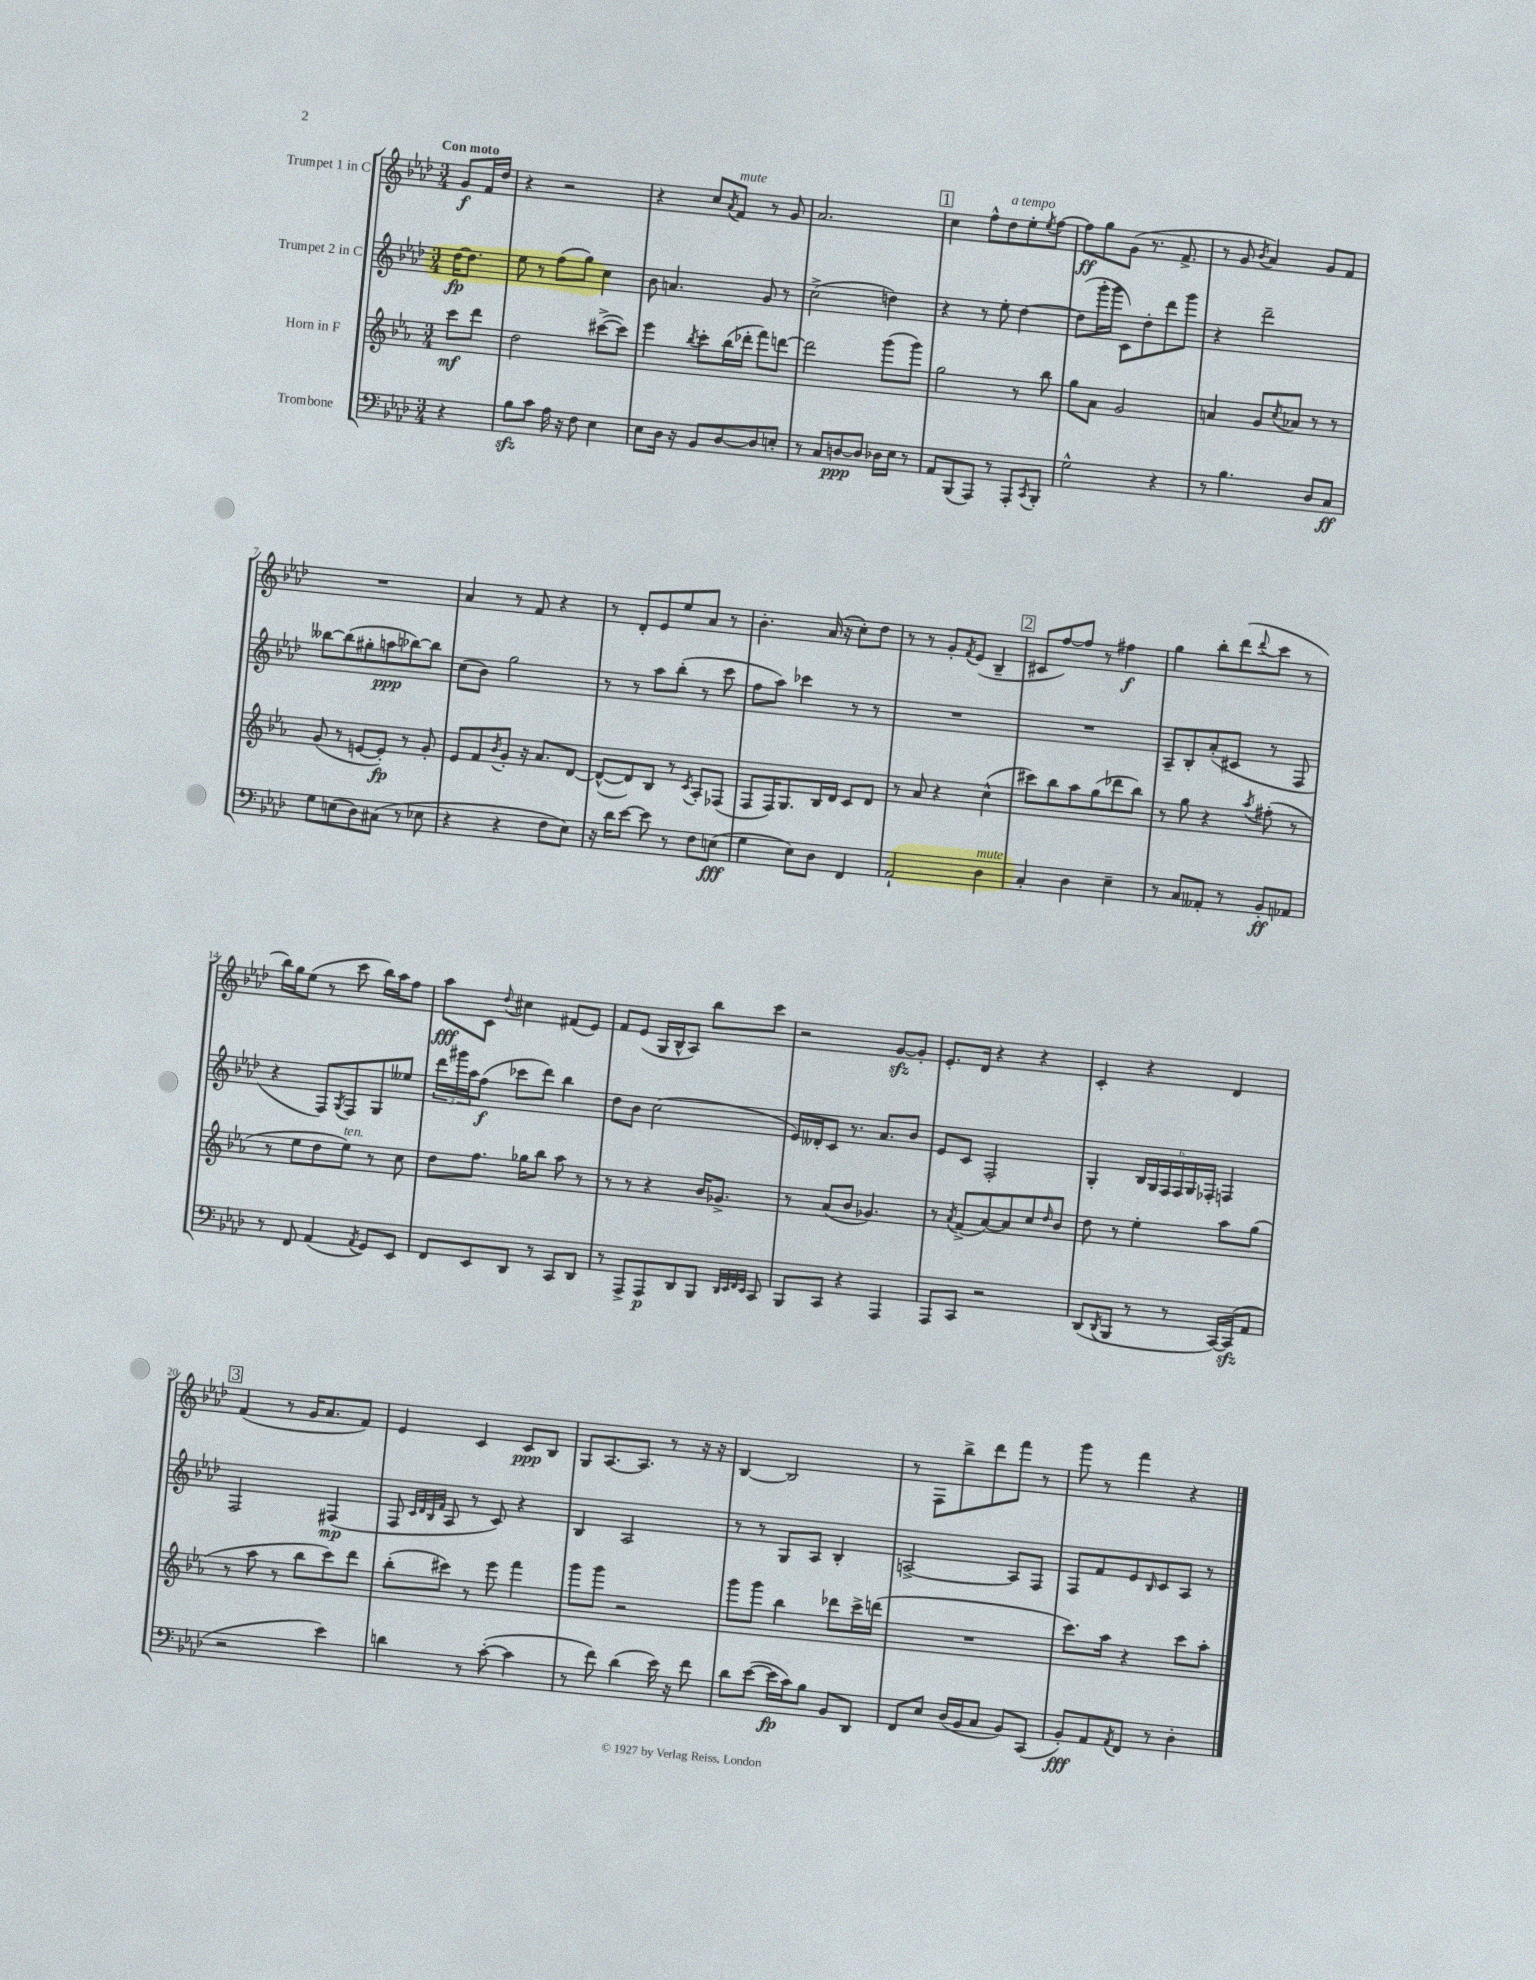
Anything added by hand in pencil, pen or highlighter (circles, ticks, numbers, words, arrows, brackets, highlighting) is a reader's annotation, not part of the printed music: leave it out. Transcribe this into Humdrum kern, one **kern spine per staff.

**kern	**kern	**kern	**kern
*staff4	*staff3	*staff2	*staff1
*clefF4	*clefG2	*clefG2	*clefG2
*k[b-e-a-d-]	*k[b-e-a-]	*k[b-e-a-d-]	*k[b-e-a-d-]
*M3/4	*M3/4	*M3/4	*M3/4
4r	8ccc	[16dd-	8g
.	.	8.dd-]	.
.	8ddd	.	16f
.	.	.	16dd-
=	=	=	=
8B-	2dd	8ee-	4r
8c	.	8r	.
16A-	.	(8ff	2r
16r	.	.	.
8F	.	8gg)	.
4E-	([8ccc#^	4cc	.
.	8ccc#])	.	.
=	=	=	=
8E-	4eee-	8b-	4r
16D-	.	4.a	.
16r	.	.	.
.	8qbb-	.	.
8BB-	8ccc'	.	8cc
.	.	.	8qa-
[8D-	(16bb-	.	8f
.	16ddd-'	.	.
8D-]	8fff)	8g	8r
8E'	[8ddd	8r	8g
=	=	=	=
8r	2ddd]	(2cc^	2.a-
8C	.	.	.
[8D	.	.	.
8D]	.	.	.
16D-	(8ggg	4dd)	.
16E-	.	.	.
8r	8ggg)	.	.
=	=	=	=
8AA-	2gg	4r	4cc
(8BBB-	.	.	.
8AAA-)	.	8r	8ff^^
8r	.	8ee-'	8dd-
8AAA-'	8r	[4dd-	8ee-'
8qCC	.	.	8qee-
8BBB-'	8bb-	.	[8ff
=	=	=	=
2G^^	8gg	(8dd-]	8ff]
.	8a-	16ggg'	8gg
.	.	16ggg	.
.	2g	8c)	(8g
.	.	8dd-'	8.r
4r	.	8ddd-	.
.	.	.	8.f^
.	.	8ggg	.
=	=	=	=
8r	4a	4r	8r
4.B-	.	.	8g
.	.	.	8qb-
.	8g	2ddd-~	4a-)
.	8qcc	.	.
.	8a-	.	.
8D-	8r	.	8g
8C	8r	.	8f
=	=	=	=
8G	(8g	[8bb--	2.r
(8E	8r	(8bb--]	.
8D-)	[8e	8gg#'	.
(8C#	8e'])	8aa	.
8r	8r	[8bb-)	.
8E-	8g'	8bb-]	.
=	=	=	=
4r	8e-	(8cc	4a-
.	8f	8b-)	.
.	8qb-	.	.
4r	8g'	2gg	8r
.	16r	.	8f
.	8.a-	.	.
8F	.	.	4r
8E-)	[8d	.	.
=	=	=	=
16r	(8d^^_	8r	8r
16d-	.	.	.
[8e-	8d])	8r	8d-'
8e-]	8B-	8aa-	8e-
8r	8r	(8bb-'	8ee-
.	8qc	.	.
8F	8A-'	8r	8a-
(8E	(8F-	8ccc	8r
=	=	=	=
4G	8F	8ff	4.b-'
.	16F)	8aa-)	.
.	8.G	.	.
8E-)	.	4ccc-	.
8D-	16B-	.	(16a-
.	16d	.	16r
4FF	8c	8r	8cc')
.	8d	8r	8dd-
=	=	=	=
2AA-`	8r	2.r	8r
.	8a-	.	8r
.	4r	.	8g'
.	.	.	8qf
.	.	.	(8e-
4D-	(4cc^^	.	4B-~
=	=	=	=
4C'	8ccc#)	2.r	8c#
.	8bb-	.	[8ff)
4D-	8aa-	.	8ff]
.	(8gg	.	8r
4E-~	8ddd-	.	4ff#
.	8bb-)	.	.
=	=	=	=
8r	8r	8A-~	4gg
8C	8gg	8B-'	.
8AA--'	4r	(8a-'	8bb-'
8r	.	8c#	(8ddd-
.	8qaa-	.	8qqddd-
8BB-'	(8ff#'	8r	8ccc
8AA-	8r	8F	8r
=	=	=	=
8r	8r	4r	16bb-)
.	.	.	16gg
8FF	8ee-	.	(8ee-
(4AA-	8dd	8F)	8r
.	.	8qG	.
.	8ee-)	8F	8ccc
8qAA-	.	.	.
8GG)	8r	8G	16bb-)
.	.	.	16aa-
8EE-	8cc	8ee--	8ff
=	=	=	=
8FF	8dd	24ddd-	8aa-
.	.	24ggg#	.
.	.	24aa-	.
8EE-	8.ff	(8ff	8c
.	.	.	8qqdd-
8DD-	.	8ccc-	4cc#
.	16gg-	.	.
8r	8bb-	8ddd-)	.
8CC	8aa-	4bb-	(8f#
8DD-	8r	.	8e-)
=	=	=	=
8r	8r	8dd-	8f
8AAA-^	8r	8b-	(8e-
8AAA-	4r	(2cc	16G
.	.	.	16B-^^
8DD-	.	.	8A-)
8BBB-	16b-	.	8bb-
.	8.g-^	.	.
32qqDD-	.	.	.
32qqEE-	.	.	.
32qqFF	.	.	.
32qqEE-	.	.	.
8CC	.	.	8ccc
=	=	=	=
8BBB-	8r	16e-)	2r
.	.	16d--'	.
8CC	(8a-	8c	.
4r	8b-	8.r	.
.	4.g-)	.	.
.	.	8.a-	.
4AAA-	.	.	[8g
.	.	8b-	8g']
=	=	=	=
8AAA-	8r	8e-	8.e-'
.	8qa-	.	.
8CC	(8f^	8c	.
.	.	.	16d-
2r	[8a-)	2F'	4r
.	8a-]	.	.
.	8cc	.	4r
.	16qqdd	.	.
.	8b-	.	.
=	=	=	=
(8DD-	8dd	4G'	4c'
8qDD-	.	.	.
8BBB-	8r	.	.
8r	4ee-'	24B-	4r
.	.	24G	.
.	.	24F	.
8r	.	24F	.
.	.	24G	.
.	.	24F-'	.
[16CC)	8aa-	4F	4d-
(16CC]	.	.	.
8AA-	(8gg	.	.
=	=	=	=
2r	8r	2F	(4f
.	8aa-	.	.
.	8r	.	8r
.	8bb-	.	16g
.	.	.	8.a-
4e-)	8ccc)	(4F#	.
.	8ddd	.	8f)
=	=	=	=
4d	(8bb-'	8F	4e-
.	.	32qqc	.
.	.	32qqd-	.
.	.	32qqB-	.
.	.	32qqf	.
.	8ccc#)	8A-	.
8r	8r	8r	4c
([8c'	8eee-	8c)	.
4c]	4fff	4r	8c
.	.	.	8B-
=	=	=	=
8r	8ggg	4B-	8G
8f)	8ggg	.	[8.A-
(4d-	2r	2A-	.
.	.	.	8.A-]
16e-)	.	.	8r
16r	.	.	.
8f	.	.	16r
.	.	.	16r
=	=	=	=
8d-	8ggg	8r	[4B-
([8e-	8ggg	8r	.
16e-]	4bb-	8G	2B-]
16c)	.	.	.
8B-	.	8A-	.
8BB-	8ddd-	4B-'	.
8DD-	16ccc^	.	.
.	(16ddd	.	.
=	=	=	=
8FF	2.r	[2A^	8r
8E-	.	.	8F
(16D-	.	.	8bb-^
16BB-	.	.	.
8C	.	.	8ddd-
8BB-)	.	8A]	8fff
(8CC	.	8F	8r
=	=	=	=
8BB-')	8.ccc)	8F	8ggg
8AA-	.	8f	8r
.	16aa-	.	.
8qAA-	.	.	.
8FF	4r	8e-	4fff
.	.	16qqB-	.
8r	.	8c	.
4D-'	8ccc	8A-	4r
.	8aa-'	8r	.
==	==	==	==
*-	*-	*-	*-
